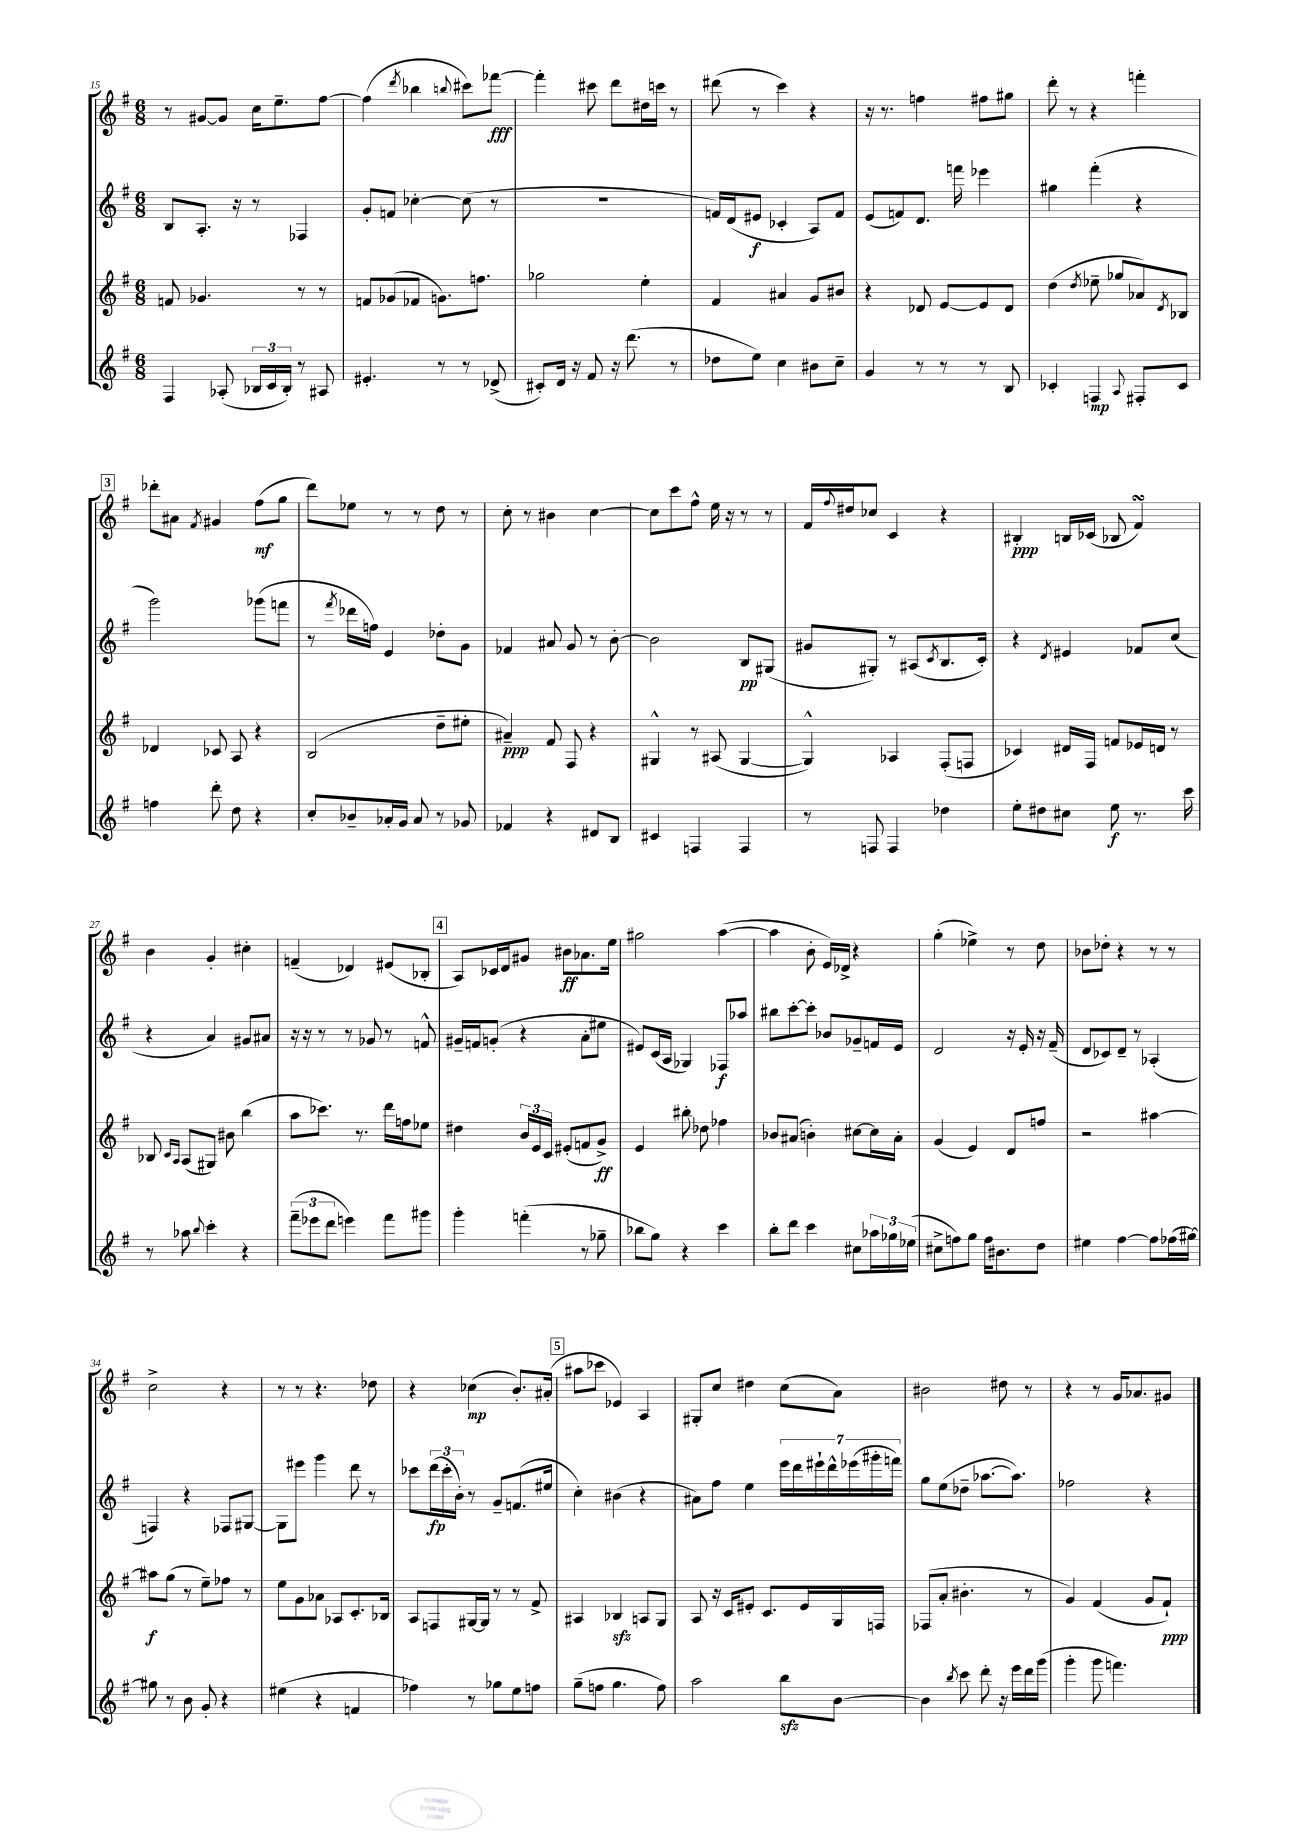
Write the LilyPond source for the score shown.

<<
\new StaffGroup <<
\new Staff = "s0" {
    \clef treble \key g \major \numericTimeSignature \time 6/8
    r8 gis'8~ gis'8 c''16 e''8.-- fis''8~ |
    fis''4( \acciaccatura { d'''8 } bes''4 \appoggiatura { b''8 } cis'''8) fes'''8~\fff |
    fes'''4-. cis'''8 d'''8 dis''16 c'''16 r8 |
    dis'''8( r8 c'''4) r4 |
    r16 r8. f''4 fis''8 gis''8 |
    d'''8-. r8 r4 f'''4-. |
    \mark \markup { \box "3" } des'''8-. ais'8 \acciaccatura { fis'8 } gis'4 fis''8\mf( g''8 |
    d'''8) ees''8 r8 r8 d''8 r8 |
    c''8-. r8 bis'4 c''4~ |
    c''8 c'''8 fis''8-^ e''16 r16 r8 r8 |
    fis'16 \appoggiatura { fis''8 } dis''16 ces''8 c'4 r4 |
    bis4-.\ppp b16 ces'16( bes8 fis'4\turn) |
    b'4 g'4-. cis''4-. |
    f'4--( des'4) eis'8( bes8-. |
    \mark \markup { \box "4" } a8) ces'16 d'16 gis'8 bis'8\ff aes'8. e''16 |
    gis''2 a''4~( |
    a''4 b'8-. e'16) des'16-> r4 |
    g''4-.( ees''4->) r8 d''8 |
    bes'8 des''8-. r4 r8 r8 |
    c''2-> r4 |
    r8 r8 r4. des''8 |
    r4 ces''4\mp( b'8.-.) ais'16-.( |
    \mark \markup { \box "5" } ais''8 ces'''8 ees'4) a4 |
    gis8-. c''8 dis''4 c''8( a'8) |
    bis'2 dis''8 r8 |
    r4 r8 g'16 aes'8. gis'8 \bar "|." |
}
\new Staff = "s1" {
    \clef treble \key g \major \numericTimeSignature \time 6/8
    b8 a8.-. r16 r8 fes4 |
    g'8-. f'8 ces''4~-. ces''8( r8 |
    R2. |
    f'16) d'16( eis'8\f ces'4-. a8) f'8 |
    e'8( f'8) d'8. f'''16 ees'''4 |
    gis''4 fis'''4-.( r4 |
    \mark \markup { \box "3" } g'''2) ges'''8( f'''8 |
    r8 \acciaccatura { fis'''8 } des'''16 f''16) e'4 des''8-. g'8 |
    fes'4 ais'8 g'8 r8 b'8~-. |
    b'2 b8\pp gis8( |
    gis'8 gis8-.) r8 ais8( \acciaccatura { c'8 } b8. c'16-.) |
    r4 \acciaccatura { d'8 } eis'4 fes'8 c''8( |
    r4 a'4) gis'8 ais'8 |
    r16 r16 r8 r8 ges'8 r8 f'8-^ |
    \mark \markup { \box "4" } gis'16-- f'16 g'8-.( r4 a'8-. eis''8 |
    eis'8) c'16( a16 ges4) fes8\f aes''8 |
    bis''8 c'''8~-. c'''8-. bes'8 ges'8-- f'16 e'16 |
    d'2 r16 e'16-. r16 fis'16--( |
    d'8 ces'8) d'8-- r8 aes4-.( |
    f4) r4 fes8 gis8~ |
    gis8 eis'''8 g'''4 d'''8 r8 |
    ces'''8 \tuplet 3/2 { d'''16\fp( ces'''16-. b'16-.) } r8 g'8-- f'8.( eis''16 |
    \mark \markup { \box "5" } c''4-.) bis'4( r4 |
    ais'8) fis''8 e''4 \tuplet 7/4 { e'''16 d'''16 eis'''16-! d'''16-^ ees'''16( gis'''16-. f'''16) } |
    g''8 e''8( des''8-- aes''8.~ aes''8.) |
    fes''2 r4 \bar "|." |
}
\new Staff = "s2" {
    \clef treble \key g \major \numericTimeSignature \time 6/8
    f'8 ges'4. r8 r8 |
    f'8 ges'8( fes'8 g'8.) f''8. |
    ges''2 e''4-. |
    fis'4 ais'4 g'8 bis'8 |
    r4 des'8 e'8~ e'8 des'8 |
    d''4( \acciaccatura { d''8 } ees''8-- ges''8 aes'8) \acciaccatura { d'8 } bes8 |
    \mark \markup { \box "3" } des'4 ces'8 a8 r4 |
    b2( d''8-- eis''8-. |
    ais'4--\ppp) fis'8 fis8 r4 |
    gis4-^ r8 ais8( gis4~ |
    gis4-^) aes4 fis8-.( f8 |
    ces'4) dis'16 fis16 f'8 ees'16 d'16 r8 |
    bes8 \grace { c'16 a16 } a8( gis8) bis'8 b''4( |
    a''8 ces'''8.) r8. d'''16 f''16 ees''8 |
    \mark \markup { \box "4" } dis''4 \tuplet 3/2 { b'16 e'16 c'16 } eis'8-.( f'8 g'8->\ff) |
    e'4 bis''8-. des''8 fes''4 |
    bes'8 ais'8( b'4-.) cis''8~ cis''16 ais'16-. |
    g'4( e'4) d'8 f''8 |
    r2 ais''4~ |
    ais''8\f g''8( r8 e''8--) fes''8 r8 |
    e''8 g'8 aes'8 aes8 c'8.-. bes16 |
    a8 f8 gis16~ gis16 r8 r8 fis'8-> |
    \mark \markup { \box "5" } ais4 bes4\sfz a8 g8 |
    a8 r16 c'16 eis'8-. c'8. eis'16 g16 f16 |
    fes8( a'8-. bis'4.-. r8 |
    g'4) fis'4( g'8 fis'8-!\ppp) \bar "|." |
}
\new Staff = "s3" {
    \clef treble \key g \major \numericTimeSignature \time 6/8
    fis4 aes8-.( \tuplet 3/2 { bes16 c'16 bes16-.) } r8 ais8 |
    eis'4.-. r8 r8 des'8->( |
    cis'8-.) d'16 r16 fis'8 r16 d'''8.( r8 |
    des''8 e''8) c''4 bis'8 c''8-- |
    g'4 r8 r8 r8 b8 |
    ces'4-. f4\mp \appoggiatura { a8 } fis8-. ces'8 |
    \mark \markup { \box "3" } f''4 d'''8-. d''8 r4 |
    c''8-. bes'8-- aes'16-. g'16 aes'8 r8 ges'8 |
    fes'4 r4 dis'8 b8 |
    cis'4 f4 f4 |
    r8 f8 f4 des''4 |
    e''8-. dis''8 cis''8 e''8\f r8. c'''16 |
    r8 aes''8 \appoggiatura { b''8 } c'''4-. r4 |
    \tuplet 3/2 { fis'''8--( ees'''8 d'''8 } e'''4) fis'''8 gis'''8 |
    \mark \markup { \box "4" } g'''4-. f'''4-.( r8 ges''8-- |
    bes''8 g''8) r4 c'''4 |
    b''8-. d'''8 c'''4 cis''8 \tuplet 3/2 { aes''16 ges''16 ees''16( } |
    cis''8-> f''8) g''8 f''16 bis'8. d''8 |
    eis''4 fis''4~ fis''8 fes''16( gis''16~) |
    gis''8 r8 b'8 g'8-. r4 |
    eis''4( r4 f'4 |
    fes''4) r8 ges''8 e''8 f''8 |
    \mark \markup { \box "5" } g''8--( f''8 g''4. f''8) |
    a''2 b''8\sfz b'8~ |
    b'4 \acciaccatura { b''8 } c'''8 d'''8-. r16 e'''16 d'''16 g'''16( |
    g'''4-. g'''8 f'''4.) \bar "|." |
}
>>
>>
\layout { \context { \Score currentBarNumber = #15 } }
